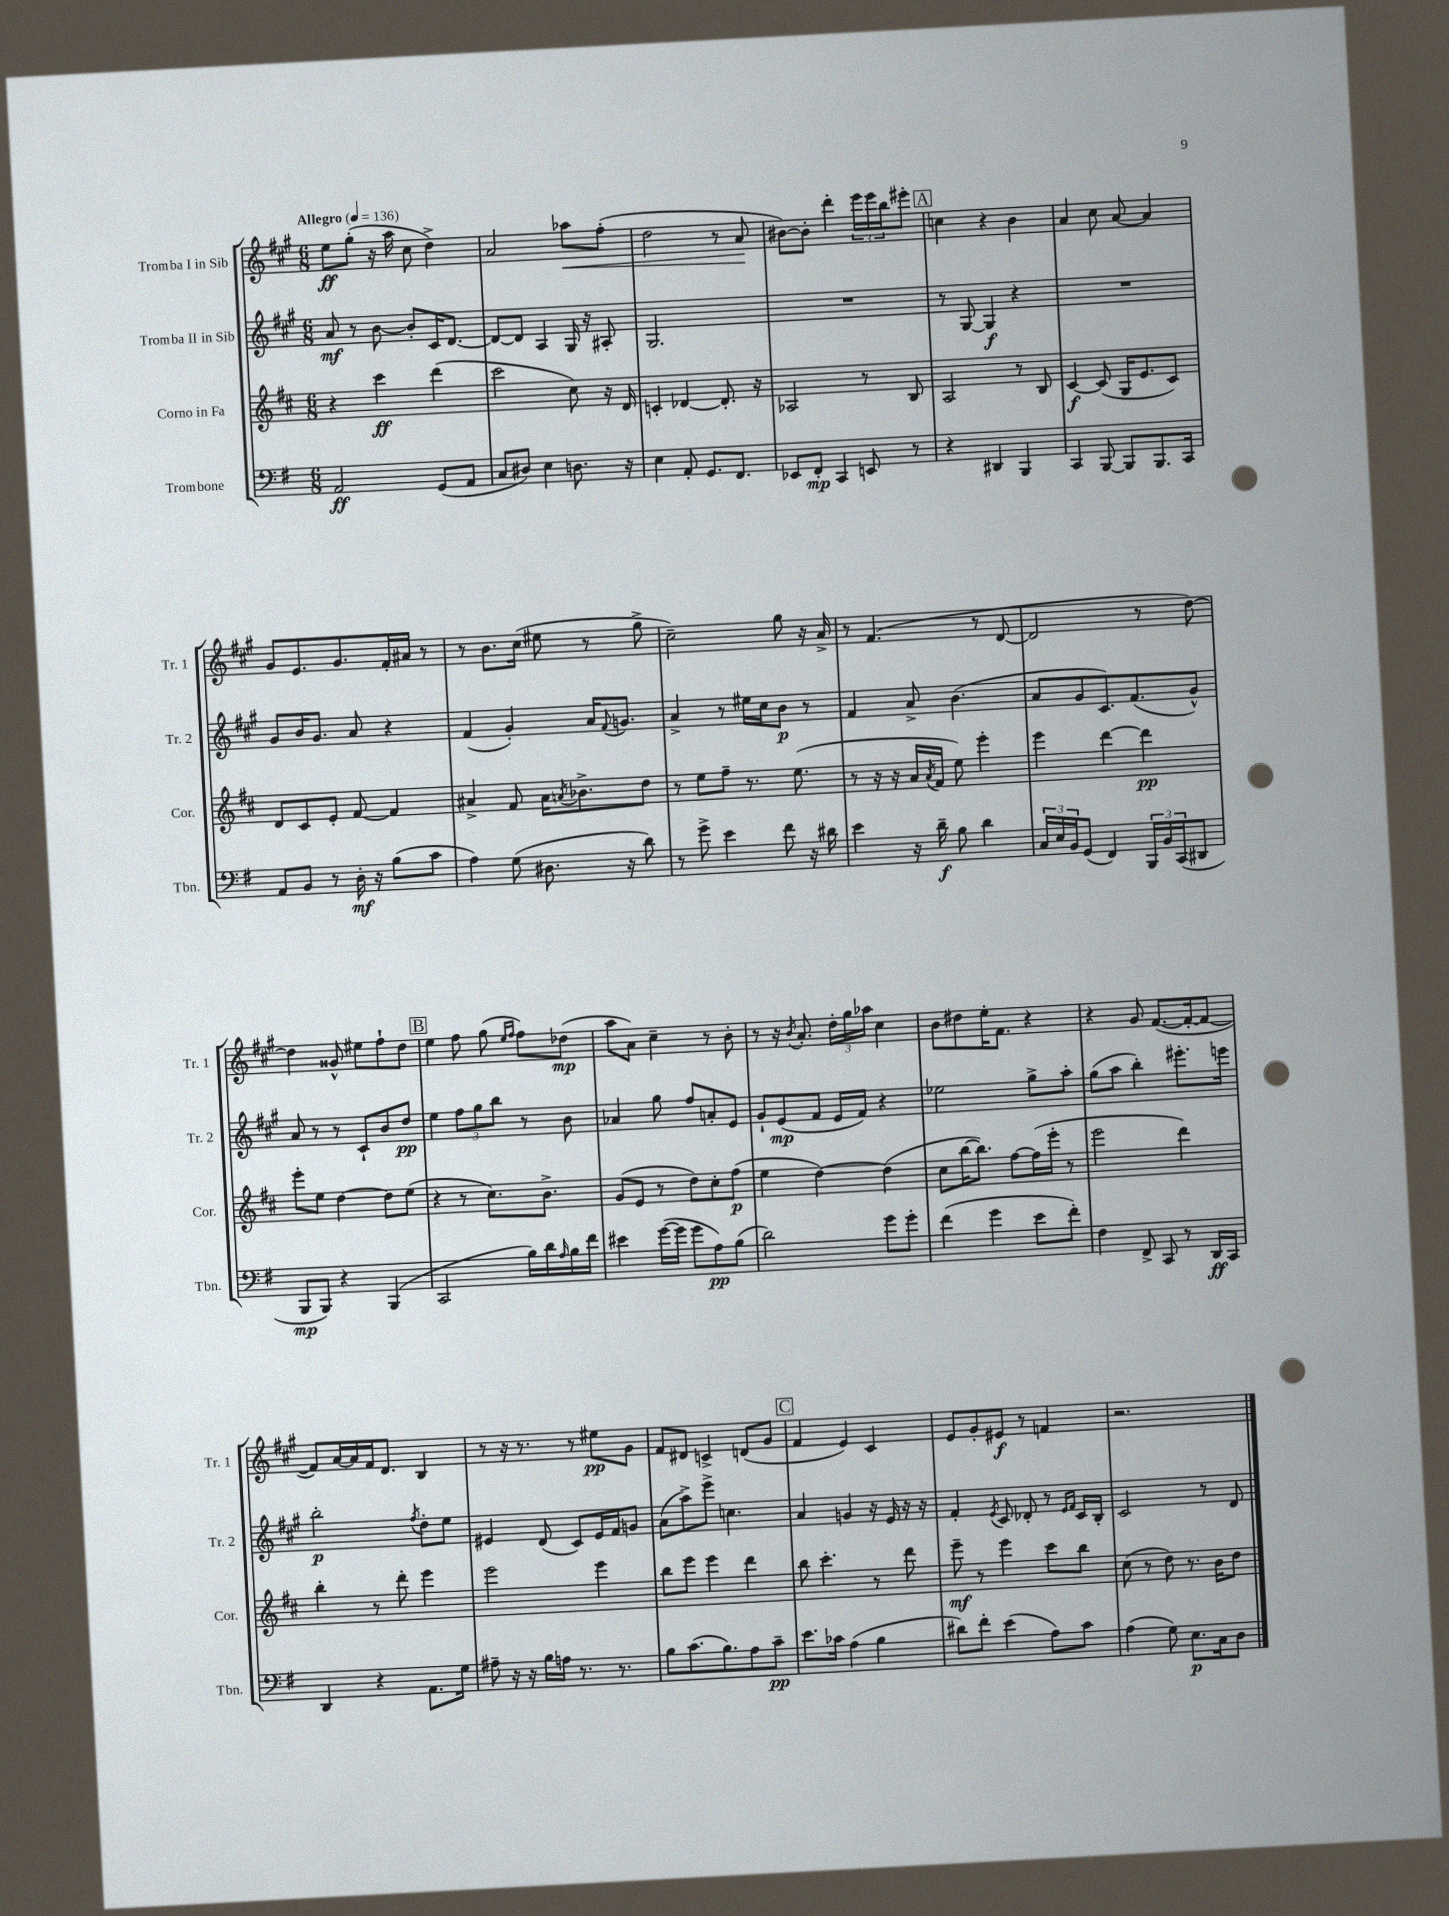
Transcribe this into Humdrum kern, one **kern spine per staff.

**kern	**kern	**kern	**kern
*staff4	*staff3	*staff2	*staff1
*clefF4	*clefG2	*clefG2	*clefG2
*k[f#]	*k[f#c#]	*k[f#c#g#]	*k[f#c#g#]
*M6/8	*M6/8	*M6/8	*M6/8
*MM136	*MM136	*MM136	*MM136
2AA	4r	8a	8ee
.	.	8r	(8gg#'
.	4ccc#	[8b	16r
.	.	.	16aa
.	.	8b']	8cc#
(8GG	(4ddd	16c#	4dd^)
.	.	[8.d	.
8AA	.	.	.
=	=	=	=
8C	2ccc#	8d_	2a
8D#)	.	8d]	.
4E	.	4A	.
8.D	8cc#)	16G#	8aa-
.	.	16r	.
.	16r	8A#'	(8ff#'
16r	16d	.	.
=	=	=	=
4E	4c'	2.G#	2dd
8AA'	[4d-	.	.
8.GG	.	.	.
.	8.d-']	.	8r
8.FF#	.	.	.
.	.	.	8a
.	16r	.	.
=	=	=	=
8EE-	2A-	2.r	[8b#)
8FF#'	.	.	8b#']
4CC	.	.	4ddd'
8EE	8r	.	24eee
.	.	.	24eee
.	.	.	24bb
8r	8B	.	8eee#'
=	=	=	=
4r	2A	8r	4cc
.	.	[8G#	.
4DD#	.	4G#]	4r
4BBB	8r	4r	4b
.	8B	.	.
=	=	=	=
4CC	[4c#	2.r	4a
[8BBB	(8c#]	.	8cc#
8BBB]	16G	.	[8a
.	8.e	.	.
8.BBB	.	.	4a]
.	8c#)	.	.
16CC	.	.	.
=	=	=	=
8AA	8d	8g#	8g#
8BB	8c#	16b	8.e
.	.	8.g#	.
8r	8e'	.	.
.	.	.	8.g#
16D'	[8f#	8a	.
16r	.	.	.
(8B	4f#]	4r	16f#'
.	.	.	16a#
8c	.	.	8r
=	=	=	=
4A)	4a#^	(4f#	8r
.	.	.	8.b
(8G	8f#	4g#')	.
.	.	.	(16cc#
8.D#	16a#	.	8ee#
.	8qa	.	.
.	8.b-^	.	.
.	.	16a	8r
.	.	8qqf#	.
16r	.	8.g	.
8d)	8dd	.	8gg#^
=	=	=	=
8r	8r	4a^	2cc#~)
8g^	8ee	.	.
4e	8ff#~	8r	.
.	8.r	16ee#	.
.	.	16cc#	.
8f#	.	8b	8gg#
.	(8.ee	.	.
16r	.	8r	16r
16d#	.	.	16a^
=	=	=	=
4e	8r	4f#	8r
.	16r	.	(4.f#
.	16r	.	.
16r	16a	8a^	.
.	8qa	.	.
16d~	16f#	.	.
8B	8ee)	(4.b	.
4d	4eee'	.	8r
.	.	.	[8d
=	=	=	=
24C	4eee	8a	2d]
24E	.	.	.
24BB	.	.	.
(8GG	.	8g#	.
4FF#)	[4ddd	8.c#)	.
.	.	(8.f#	.
24BBB	4ddd]	.	8r
24BB	.	.	.
(24CC	.	.	.
8DD#	.	8g#^^)	[8dd)
=	=	=	=
8BBB	8eee'	8a	4dd]
8BBB)	8ee	8r	.
4r	[4dd	8r	8g##^^
.	.	8c#`	8ee#
(4BBB	8dd]	8b	8ff#`
.	(8ee	8dd	8dd
=	=	=	=
2CC	4r	4ee	4ee
.	8r	12ff#	8ff#
.	.	12gg#	.
.	8.cc#)	.	(8gg#
.	.	12bb	.
.	.	.	16qqee
.	.	.	16qqff#
16B)	.	8r	8ff#)
16d	8.b^	.	.
16qqA	.	.	.
16B	.	8b	(8dd-
16f#	.	.	.
=	=	=	=
4e#	(8g	4a-	8aa
.	8e	.	8a)
([16g	8r	8gg#	4cc#~
16g]	.	.	.
8g	8dd)	8ff#	.
8A)	8cc#'	8a'	8r
(8B	(8ff#	8e	8b'
=	=	=	=
2d)	4ee	8g#`	8r
.	.	(8e	16r
.	.	.	8qb
.	.	.	8.a'
.	[4dd)	8f#	.
.	.	16e	24dd'
.	.	.	24gg#
.	.	16f#)	.
.	.	.	24aa-
8g	(4dd]	4r	4cc#
8g'	.	.	.
=	=	=	=
(4f#	8cc#	2ee-	8b
.	[16bb	.	8dd#
.	8.bb])	.	.
4g	.	.	16ee'
.	.	.	8.f#
.	[8ff#	.	.
8e	(16ff#]	8gg#^	4r
.	16eee'	.	.
8f#')	8r	8aa'	.
=	=	=	=
4F#	2eee	(8gg#	4r
.	.	8aa	.
8FF#^	.	4bb')	8g#
8CC	.	.	([8.f#
8r	4ddd)	8.eee#'	.
.	.	.	16f#'_
16DD	.	.	8f#_
16CC	.	16eee	.
=	=	=	=
4DD	4bb'	2bb'	8f#])
.	.	.	[16a
.	.	.	16a]
4r	8r	.	16f#
.	.	.	8.d
.	8ddd'	.	.
.	.	8qff#	.
8.AA	4eee	8dd'	4B
.	.	8ee	.
16G	.	.	.
=	=	=	=
8A#~	2eee	4e#	8r
16r	.	.	16r
16r	.	.	8.r
16B	.	(8d	.
16A	.	.	.
8.r	.	8c#)	8r
.	4eee	16e#	8ee#
8.r	.	16f#	.
.	.	8g	8g#
=	=	=	=
8B	8bb	(8a	8f#
(8.c	8eee	8aa^)	8d#
.	4eee	8eee^	4c^
8.B)	.	.	.
.	.	4.cc	.
8A	4ddd	.	(8d
8c~	.	.	8g#
=	=	=	=
8.e	8bb	4a	4f#
.	4.ccc#'	.	.
16c-	.	.	.
(4A	.	4g	4e)
4B	8r	16r	4c#
.	.	16e	.
.	8ddd	16r	.
.	.	16r	.
=	=	=	=
8d#)	8eee~	4f#'	8e
8f#'	8r	.	8g#'
.	.	8qe	.
(4e	4eee	8c#	8e#
.	.	8d-'	8r
8A)	8ccc#	8r	4f
.	.	16qqe	.
.	.	16qqf#	.
8c	8bb	16c#	.
.	.	16B'	.
=	=	=	=
(4A	(8cc#	2c#	2.r
.	8r	.	.
8G)	8dd)	.	.
8.E	8.r	.	.
.	.	8r	.
16C	16b	.	.
8D	8dd	8d	.
==	==	==	==
*-	*-	*-	*-
